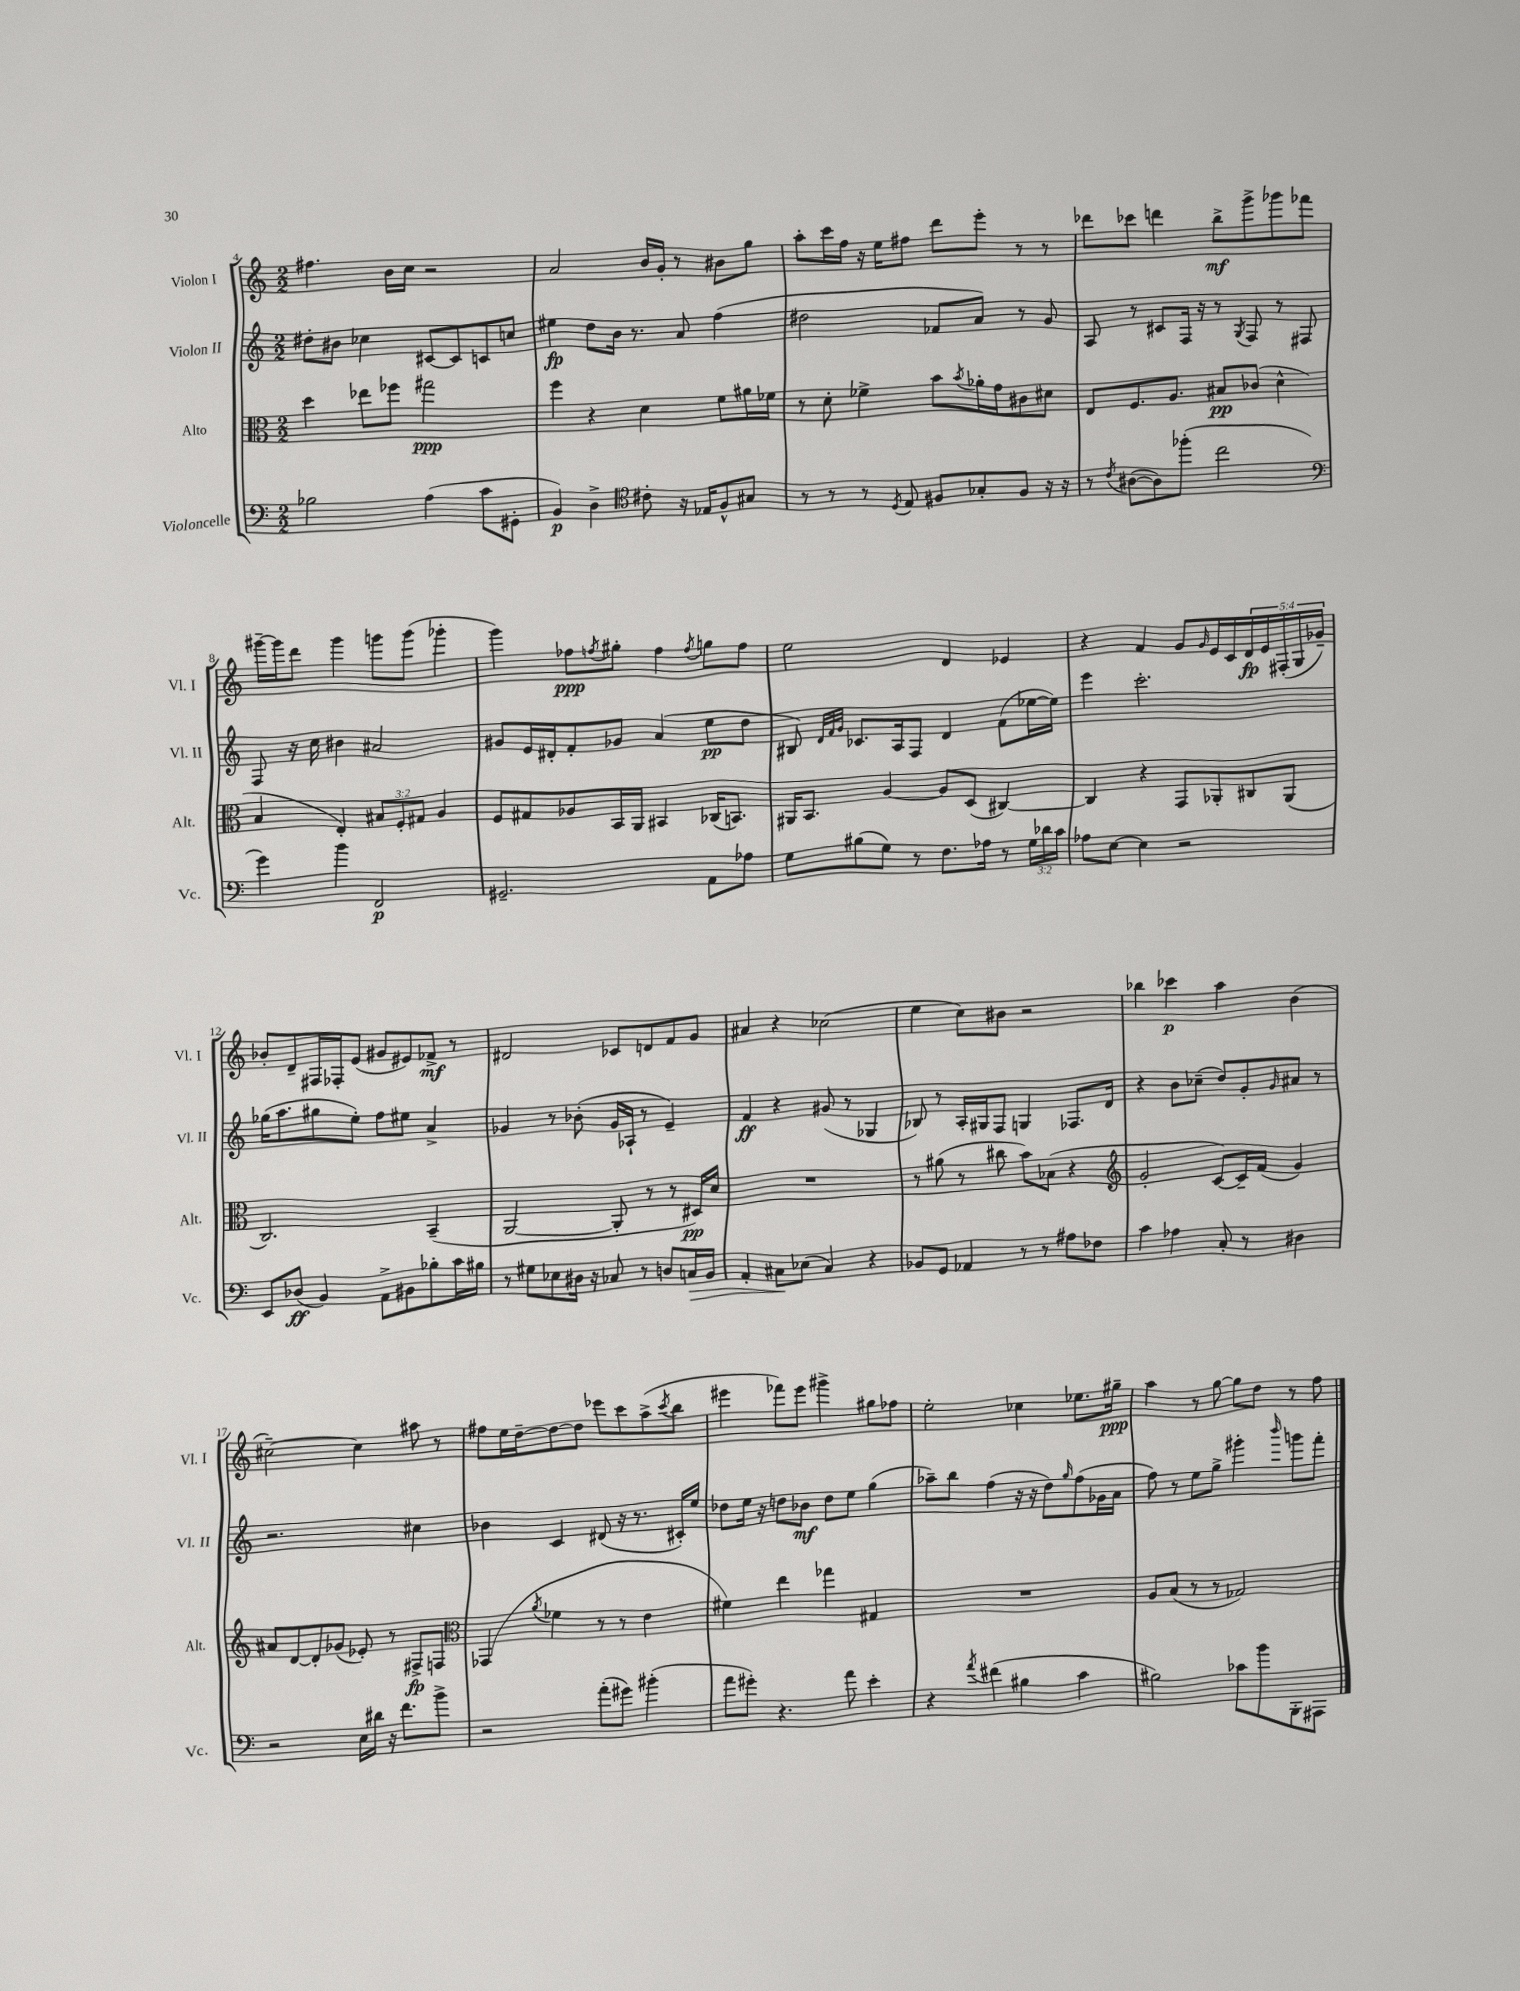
<<
\new StaffGroup <<
\new Staff = "s0" \with { instrumentName = "Violon I" shortInstrumentName = "Vl. I" } {
    \clef treble \key c \major \numericTimeSignature \time 2/2 \override Staff.TupletNumber.text = #tuplet-number::calc-fraction-text
    fis''4. b'16 c''16 r2 |
    a'2 b'16 g'16-. r8 bis'8 g''8 |
    a''8-. c'''16 f''16 r16 e''16 fis''8 d'''8 e'''8-. r8 r8 |
    des'''8 ces'''8 d'''4 b''8->\mf g'''8-> ges'''8 fes'''8 |
    gis'''16~-- gis'''16 d'''8 gis'''4 g'''8 g'''8( ges'''4-. |
    g'''4) fes''8\ppp \acciaccatura { f''8 } gis''8-. f''4 \acciaccatura { f''8 } g''8 f''8 |
    e''2 d'4 ees'4 |
    r4 f'4 g'8 \grace { g'16 } e'16 c'16 \tuplet 5/4 { d'16\fp e'16 fis16-.( g16 ges'16--) } |
    bes'8-. d'8-- fis16 fes16-. e'8( gis'8 eis'8) fes'8->\mf r8 |
    dis'2 ces'8 d'8 f'8 g'8 |
    ais'4 r4 ces''2( |
    e''4 c''8) bis'8 r2 |
    bes''4 ces'''4\p a''4 b'4( |
    cis''2~--) cis''4 ais''8 r8 |
    fis''8 e''16 d''16~-- d''8~ d''8 ees'''8 c'''8 a''8->( \acciaccatura { c'''8 } b''8 |
    eis'''4 fes'''8) eis'''8 gis'''4-> gis''8 fes''8 |
    e''2-. ces''4 ees''8. gis''16--\ppp |
    a''4 r8 g''8~ g''8 d''8 r8 f''8 \bar "|." |
}
\new Staff = "s1" \with { instrumentName = "Violon II" shortInstrumentName = "Vl. II" } {
    \clef treble \key c \major \numericTimeSignature \time 2/2
    dis''8-. bis'8 ces''4 cis'8~ cis'8 c'8 c''8 |
    eis''4\fp d''8 b'16 r8. a'8 f''4( |
    dis''2 fes'8 a'8) r8 g'8 |
    a8 r8 cis'8 f16 r16 r8 \acciaccatura { g8 } f8 r8 fis8 |
    f8 r16 c''16 bis'4 ais'2 |
    gis'8 e'16 dis'16-. f'8-. ges'8 a'4( e''8\pp d''8 |
    bis8) \grace { d'32 f'32 g'32 } ces'8. a16 f8 d'4 f'8( ees''16~ ees''16) |
    e'''4 c'''2.-. |
    ges''16( a''8. gis''8 e''8-.) f''8 eis''8 a'4-> |
    ges'4 r8 bes'8-.( ges'16 aes16-! r8 e'4--) |
    f'4\ff r4 gis'8( r8 ges4 |
    bes8) r8 a16-. gis16 f8 g4 fes8. d'16 |
    r4 b'8 ces''8--( d''8) g'8-. \grace { g'16 } ais'8 r8 |
    r2. cis''4 |
    bes'4 c'4 dis'8( r16 r8. cis'16-.) e''16 |
    des''8 e''16 r16 d''8 bes'8\mf d''8 e''8 g''4( |
    aes''8--) b''8 f''4( r16 r16 d''8) \grace { g''16 } f''8( ges'16 a'16 |
    f''8) r8 e''8 g''8-> gis'''4-. \grace { b'''16 } g'''8 f'''8-. \bar "|." |
}
\new Staff = "s2" \with { instrumentName = "Alto" shortInstrumentName = "Alt." } {
    \clef alto \key c \major \numericTimeSignature \time 2/2 \override Staff.TupletNumber.text = #tuplet-number::calc-fraction-text
    d''4 ees''8 fes''8 gis''2\ppp |
    f''4 r4 d'4 f'8 ais'16 fes'16 |
    r8 d'8-. fes'4-> b'8 \acciaccatura { b'8 } aes'16-. g'16 cis'8 dis'8 |
    e8 f8. a8. bis8\pp ces'8( d'4-^ |
    b4 e4-.) \tuplet 3/2 { bis8 f8-. gis8 } a4 |
    f8 gis8 aes8 b,16 a,16 bis,4 ces16( b,8.) |
    ais,16 b,8. a4~ a8 d8( cis4~) |
    cis4 r4 g,8 aes,8-. cis8 aes,8( |
    c2.) b,4--( |
    a,2~ a,8-. r8 r8 dis16\pp) d'16 |
    R1 |
    r8 ais'8( r8 cis''8 b'8) bes8( r4 |
    \clef treble g'2-. c'8~) c'16-- f'16( g'4) |
    ais'8 d'8~ d'8-. ges'8( ees'8-.) r8 fis8->\fp f8 |
    \clef alto ges,4( \acciaccatura { a'8 } fes'4 r8 r8 e'4 |
    fis'4) e''4 ges''4 gis4 |
    R1 |
    a8 b8( r8 r8 ges2) \bar "|." |
}
\new Staff = "s3" \with { instrumentName = "Violoncelle" shortInstrumentName = "Vc." } {
    \clef bass \key c \major \numericTimeSignature \time 2/2 \override Staff.TupletNumber.text = #tuplet-number::calc-fraction-text
    bes2 a4( c'8 gis,8-. |
    b,4\p) d4-> \clef tenor cis'8-. r16 ees16 f8-^ gis8 |
    r8 r8 r8 \acciaccatura { d8 } e8 fis8 ges8-. fis8 r16 r16 |
    r8 \acciaccatura { c'8 } ais8~( ais8) fes''8-.( c''2 |
    \clef bass g'4) b'4 f,2\p |
    gis,2.-- a,8 aes8 |
    g8 bis8( g8) r8 f8. aes16 r8 \tuplet 3/2 { g16 des'16 c'16 } |
    aes8 e8~ e4 r2 |
    e,8 des8\ff( b,4) a,8-> bis,8 bes8-. c'16 bis16 |
    r8 gis8 ees8 dis16 r16 ces8 r8 d8 c16\> b,16 |
    a,4-. cis8\! ees8( cis4) r4 |
    bes,8 g,8 aes,4 r8 r8 ais8 fes8 |
    c'4 aes4 c8-. r8 dis4 |
    r2 e16 dis'16 r16 f'8. b'8-> |
    r2 a'8-.( gis'8) bis'4-.( |
    a'8 gis'8-.) r4. a'8 e'4-. |
    r4 \acciaccatura { a'8 } fis'4( bis4 c'4 |
    bis2) ces'8 b'8 b,,8-. ais,,8 \bar "|." |
}
>>
>>
\layout { \context { \Score currentBarNumber = #4 } }
